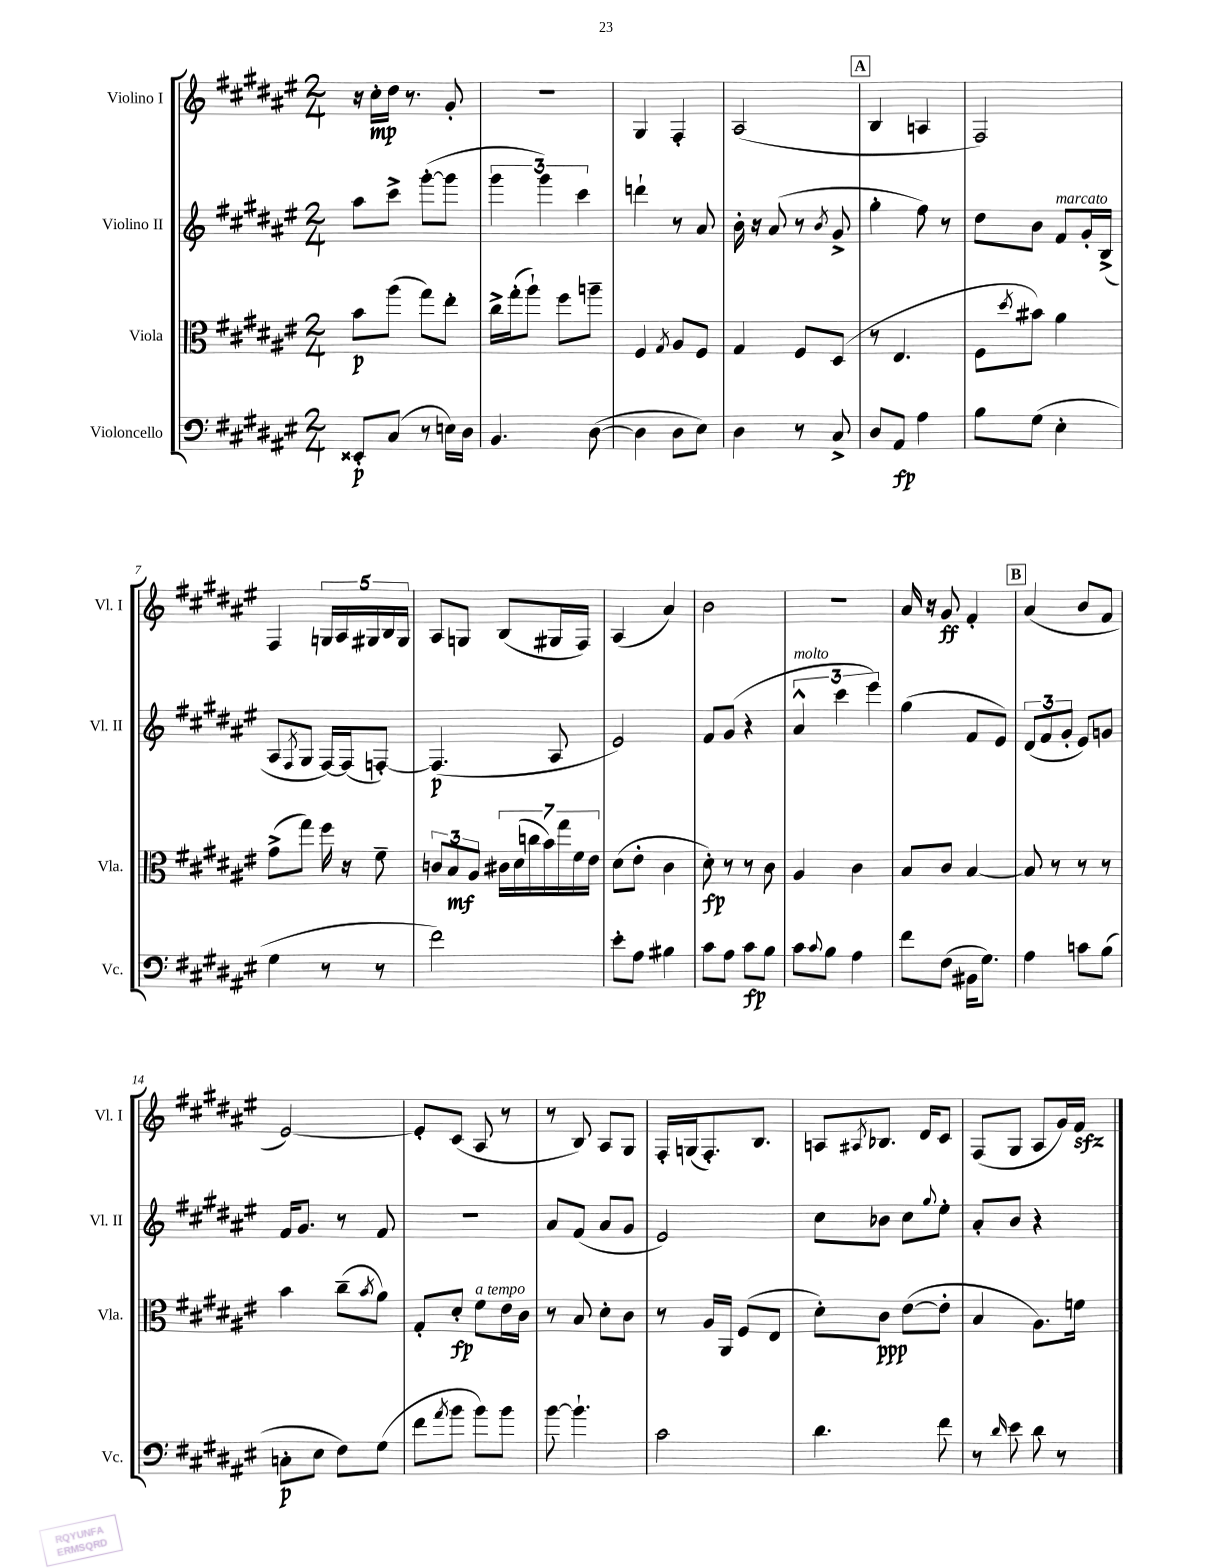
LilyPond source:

<<
\new StaffGroup <<
\new Staff = "s0" \with { instrumentName = "Violino I" shortInstrumentName = "Vl. I" } {
    \clef treble \key fis \major \numericTimeSignature \time 2/4
    r16 cis''16-.\mp dis''16 r8. gis'8-. |
    r2 |
    gis4 fis4-. |
    ais2( |
    \mark \markup { \box "A" } b4 a4 |
    fis2) |
    fis4 \tuplet 5/4 { g16 ais16 gis16 b16 gis16 } |
    ais8 g8 b8( gis16 fis16) |
    ais4( ais'4) |
    b'2 |
    r2 |
    ais'16 r16 gis'8\ff fis'4-. |
    \mark \markup { \box "B" } ais'4( b'8 fis'8 |
    eis'2~) |
    eis'8-. cis'8( ais8 r8 |
    r8 b8) ais8 gis8 |
    fis16-. g16( fis8.-.) b8. |
    a8 \acciaccatura { ais8 } bes8. dis'16 cis'8 |
    fis8( gis8 ais8 gis'16) fis'16\sfz \bar "|." |
}
\new Staff = "s1" \with { instrumentName = "Violino II" shortInstrumentName = "Vl. II" } {
    \clef treble \key fis \major \numericTimeSignature \time 2/4
    ais''8 cis'''8-> gis'''8~-.( gis'''8 |
    \tuplet 3/2 { gis'''4 gis'''4) cis'''4 } |
    d'''4-! r8 ais'8 |
    b'16-. r16 ais'8( r8 \acciaccatura { b'8 } gis'8-> |
    \mark \markup { \box "A" } gis''4-. fis''8) r8 |
    dis''8 b'8 fis'8^\markup { \italic "marcato" } gis'16-. b16->( |
    ais8 \acciaccatura { fis8 } gis8 fis16~) fis16( f8~-.) |
    f4.\p( ais8 |
    eis'2) |
    fis'8 gis'8( r4 |
    \tuplet 3/2 { ais'4-^^\markup { \italic "molto" } cis'''4 eis'''4) } |
    gis''4( fis'8 eis'8) |
    \mark \markup { \box "B" } \tuplet 3/2 { dis'8( fis'8 gis'8-. } eis'8) g'8 |
    fis'16 gis'8. r8 fis'8 |
    R2 |
    ais'8 fis'8( ais'8 gis'8 |
    eis'2) |
    cis''8 bes'8 cis''8 \appoggiatura { gis''8 } eis''8-. |
    ais'8-. b'8 r4 \bar "|." |
}
\new Staff = "s2" \with { instrumentName = "Viola" shortInstrumentName = "Vla." } {
    \clef alto \key fis \major \numericTimeSignature \time 2/4
    b'8\p ais''8( gis''8) eis''8-. |
    cis''16-> gis''16-.( ais''8-!) fis''8 a''8-- |
    fis4 \acciaccatura { gis8 } ais8 fis8 |
    gis4 fis8 dis8( |
    \mark \markup { \box "A" } r8 eis4. |
    fis8 \acciaccatura { dis''8 } bis'8) ais'4 |
    gis'8->( gis''8) fis''16 r16 fis'8-- |
    \tuplet 3/2 { c'8 b8\mf ais8 } \tuplet 7/4 { cis'16 dis'16( c''16 b'16) gis''16 fis'16 eis'16 } |
    dis'8( eis'8-. cis'4 |
    dis'8-.\fp) r8 r8 cis'8 |
    ais4 cis'4 |
    b8 cis'8 b4~ |
    \mark \markup { \box "B" } b8 r8 r8 r8 |
    b'4 cis''8--( \acciaccatura { b'8 } ais'8) |
    gis8-. dis'8-.\fp fis'8^\markup { \italic "a tempo" } eis'16 cis'16 |
    r8 b8 dis'8-. cis'8 |
    r8 ais16 ais,16 fis8( eis8 |
    dis'8-.) cis'8\ppp eis'8~( eis'8-. |
    b4 ais8.) f'16 \bar "|." |
}
\new Staff = "s3" \with { instrumentName = "Violoncello" shortInstrumentName = "Vc." } {
    \clef bass \key fis \major \numericTimeSignature \time 2/4
    eisis,8-.\p cis8( r8 e16) dis16 |
    b,4. dis8~( |
    dis4 dis8 eis8) |
    dis4 r8 cis8-> |
    \mark \markup { \box "A" } dis8 ais,8\fp ais4 |
    b8 gis8( eis4-. |
    gis4 r8 r8 |
    fis'2) |
    eis'8-. ais8 bis4 |
    cis'8 ais8 cis'8\fp b8 |
    cis'8 \appoggiatura { cis'8 } b8 ais4 |
    fis'8 fis8( bis,16 gis8.) |
    \mark \markup { \box "B" } ais4 c'8 b8( |
    c8-.\p eis8 fis8) gis8( |
    fis'8 \acciaccatura { ais'8 } b'8 b'8) b'8 |
    b'8~ b'4.-! |
    cis'2 |
    dis'4. fis'8 |
    r8 \grace { dis'16 } eis'8 dis'8 r8 \bar "|." |
}
>>
>>
